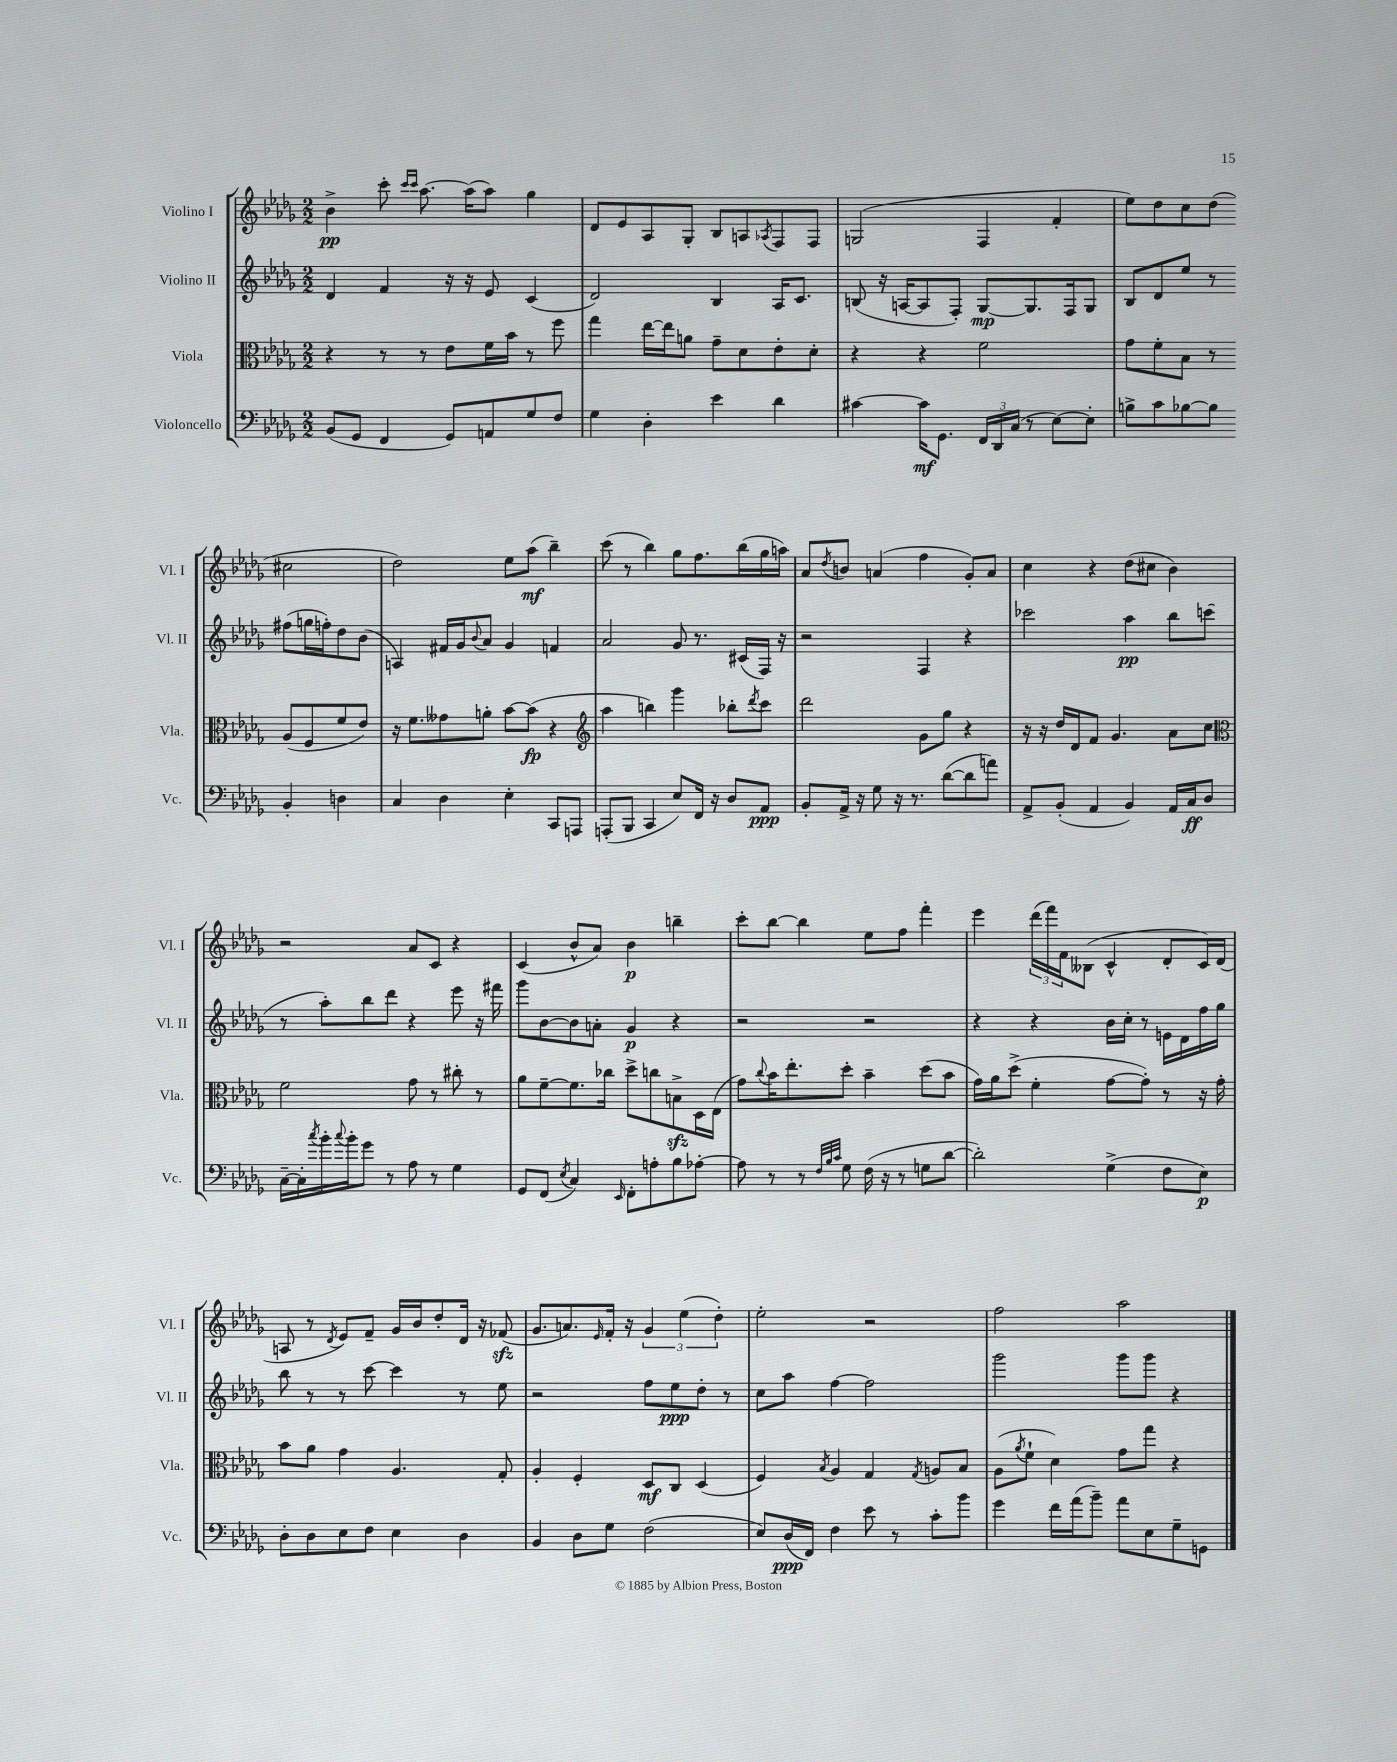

**kern	**kern	**kern	**kern
*staff4	*staff3	*staff2	*staff1
*clefF4	*clefC3	*clefG2	*clefG2
*k[b-e-a-d-g-]	*k[b-e-a-d-g-]	*k[b-e-a-d-g-]	*k[b-e-a-d-g-]
*M2/2	*M2/2	*M2/2	*M2/2
(8BB-	4r	4d-	4b-^
8GG-	.	.	.
4FF	8r	4f	8ccc'
.	.	.	16qqccc
.	.	.	16qqccc
.	8r	.	[8.aa-
8GG-)	8e-	16r	.
.	.	16r	(16aa-]
8AA	16f	8e-	8aa-)
.	16b-	.	.
8G-	8r	(4c	4gg-
8F	8ff	.	.
=	=	=	=
4G-	4gg-	2d-)	8d-
.	.	.	8e-
4D-'	[16ee-	.	8A-
.	16ee-]	.	.
.	8a	.	8G-'
4e-	8g-~	4B-	8B-
.	8d-	.	8A
.	.	.	8qA-
4d-	8e-'	16A-	8F
.	.	8.c	.
.	8d-'	.	8F
=	=	=	=
[4c#	4r	(8B	(2G
.	.	16r	.
.	.	[16A	.
16c#]	4r	8A]	.
8.GG-	.	.	.
.	.	8F')	.
24FF	2f	[8G-	4F
24DD-	.	.	.
(24C	.	.	.
8r	.	8.G-]	.
[8E-)	.	.	4f'
.	.	16F	.
8E-']	.	8G-	.
=	=	=	=
8B^	8g-	8B-	8ee-)
8c	8f'	8d-	8dd-
[8B-	8B-	8ee-	8cc
8B-]	8r	8r	(8dd-
4BB-'	(8A-	(8ff#	2cc#
.	8F	16gg	.
.	.	16ff')	.
4D	8f	8dd-	.
.	8e-)	(8b-	.
=	=	=	=
4C	16r	4A)	2dd-)
.	8.f	.	.
4D-	8g--	16f#	.
.	.	16g-	.
.	.	8qqb-	.
.	8a'	8a-	.
4E-'	[8b-	4g-	8ee-
.	(8b-]	.	(8aa-
8CC	4r	4f	4bb-~)
8AAA	.	.	.
=	=	=	=
*	*clefG2	*	*
(8AAA'	4aa-	2a-	(8ccc
8BBB-	.	.	8r
4CC	4bb)	.	4bb-)
8E-)	4ggg-	8g-	8gg-
16FF	.	8.r	8.ff
16r	.	.	.
8D-	8bb-'	.	.
.	.	(16c#	(16bb-
.	8qddd-	.	.
8AA-	8ccc	16F)	16gg-
.	.	16r	16aa)
=	=	=	=
8BB-'	2ddd-	2r	8a-
.	.	.	8qdd-
16AA-^	.	.	8b
16r	.	.	.
8G-	.	.	(4a
16r	.	.	.
8.r	.	.	.
.	8g-	4F	4ff
([8d-	8gg-	.	.
8d-]	4r	4r	8g-')
8a)	.	.	8a
=	=	=	=
8AA-^	16r	2ccc-	4cc
.	16r	.	.
(8BB-'	16dd-	.	.
.	16d-	.	.
4AA-	8f	.	4r
.	4.g-	.	.
4BB-)	.	4aa-	(8dd-
.	.	.	8cc#
16AA-	8a-	8bb-	4b-)
16C	.	.	.
8D-	8cc	(8ccc	.
=	=	=	=
*	*clefC3	*	*
[16C~	2f	8r	2r
16C']	.	.	.
8qcc	.	.	.
16b-'	.	8aa-')	.
8qqcc	.	.	.
16b-'	.	.	.
8g-	.	8bb-	.
8r	.	8ddd-	.
8A-	8g-	4r	8a-
8r	8r	.	8c
4G-	8cc#'	8eee-	4r
.	8r	16r	.
.	.	16fff#	.
=	=	=	=
8GG-	8a-	8ggg-	(4c
(8FF	[8f~	[8b-	.
8qE-	.	.	.
4C)	8.f]	8b-]	8b-^^
.	.	8a'	8a-)
.	16cc-	.	.
16qqEE-	.	.	.
8FF'	8dd-^	4g-	4b-
8A'	8cc	.	.
8B-	8B^	4r	4bb~
[8A-'	16D-	.	.
.	(16E-	.	.
=	=	=	=
8A-]	8g-)	2r	8ccc'
.	8qqcc	.	.
8r	16b-	.	[8bb-
.	8.ee-'	.	.
8r	.	.	4bb-]
32qqF	.	.	.
32qqB-	.	.	.
32qqc	.	.	.
8G-	8dd-'	.	.
(16F	4b-~	2r	8ee-
16r	.	.	.
8r	.	.	8ff
8G	(8dd-	.	4fff'
[8d-	8b-	.	.
=	=	=	=
2d-'])	16g-)	4r	4eee-
.	16a-	.	.
.	(8dd-^	.	.
.	4f'	4r	(24ddd-
.	.	.	24fff)
.	.	.	24f
.	.	.	(8B--
(4G-^	[8g-	16b-	4c^^
.	.	16cc'	.
.	8g-'])	8r	.
8F	8r	16e	8d-'
.	.	16d-	.
8E-)	16r	16ff	16c)
.	16g-'	16gg-	(16d-
=	=	=	=
8D-'	8b-	8bb-	8A
8D-	8a-	8r	8r
.	.	.	8qd-
8E-	4g-	8r	8e-)
8F	.	[8ccc	8f~
4E-	4.A-	4ccc]	16g-
.	.	.	16b-
.	.	.	8dd-'
4D-	.	8r	16d-
.	.	.	16r
.	8G-'	8ee-	(8f-
=	=	=	=
4BB-	4A-'	2r	8.g-
.	.	.	8.a)
8D-	4F'	.	.
.	.	.	16qqe-
8G-	.	.	16f'
.	.	.	16r
(2F	8D-	8ff	6g-
.	8C	8ee-	.
.	.	.	(6ee-
.	(4D-	8dd-'	.
.	.	.	6dd-')
.	.	8r	.
=	=	=	=
8E-)	4F)	8cc	2ee-'
(16D-	.	8aa-	.
16FF)	.	.	.
.	8qB-	.	.
4F	4A-	[4ff	.
8e-	4G-	2ff]	2r
8r	.	.	.
.	8qG-	.	.
8c'	8A	.	.
8b-	8B-	.	.
=	=	=	=
4g-	(8A-	2ggg-	2ff
.	8qa-	.	.
.	8f`	.	.
16f	4d-)	.	.
(16a-	.	.	.
8b-~)	.	.	.
8a-	8g-	8ggg-	2aa-
8E-	8gg-	8ggg-	.
8G-~	4r	4r	.
8GG	.	.	.
==	==	==	==
*-	*-	*-	*-
